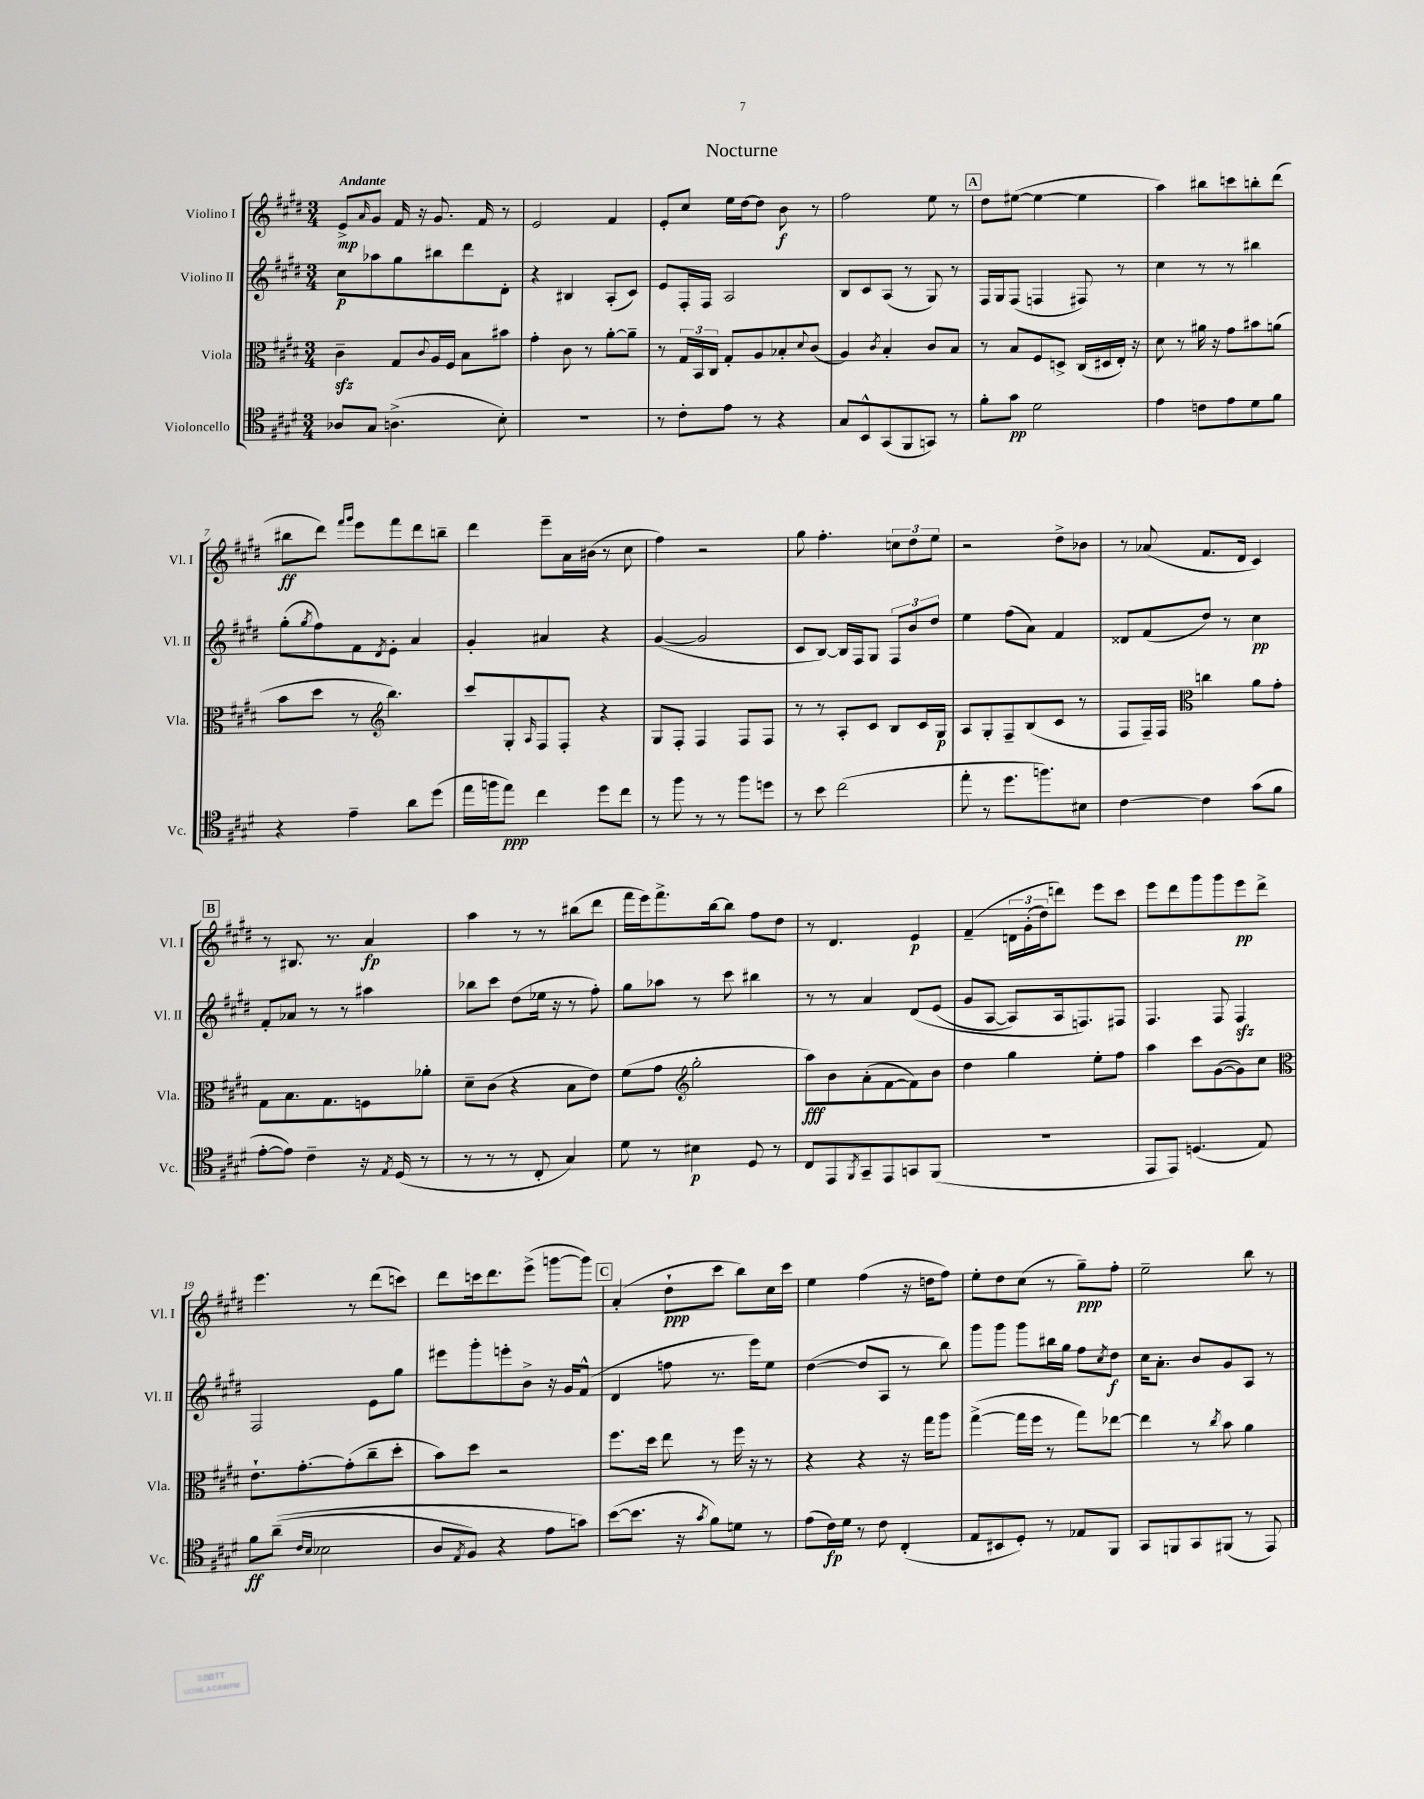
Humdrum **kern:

**kern	**dynam	**kern	**dynam	**kern	**dynam	**kern	**dynam
*part4	*part4	*part3	*part3	*part2	*part2	*part1	*part1
*staff4	*staff4	*staff3	*staff3	*staff2	*staff2	*staff1	*staff1
*I"Violoncello	*	*I"Viola	*	*I"Violino II	*	*I"Violino I	*
*I'Vc.	*	*I'Vla.	*	*I'Vl. II	*	*I'Vl. I	*
*clefC4	*	*clefC3	*	*clefG2	*	*clefG2	*
*k[f#c#g#d#]	*	*k[f#c#g#d#]	*	*k[f#c#g#d#]	*	*k[f#c#g#d#]	*
*M3/4	*	*M3/4	*	*M3/4	*	*M3/4	*
=1	=1	=1	=1	=1	=1	=1	=1
!	!	!	!	!	!	!LO:TX:a:B:t=Andante	!
8A-X/L	.	4c#zz~\	.	8cc#\L	p	8e^/L	mp
.	.	.	.	.	.	16qqa/	.
8G#/J	.	.	.	8aa-X\	.	8g#/J	.
(4.An^\	.	8G#/L	.	8gg#\	.	16f#/	.
.	.	.	.	.	.	16r	.
.	.	8qqc#/	.	.	.	.	.
.	.	16A/L	.	8bb#X\	.	8.g#/	.
.	.	16F#/JJ	.	.	.	.	.
.	.	8B\L	.	8ddd#\	.	.	.
.	.	.	.	.	.	16f#/	.
8B'\)	.	8b#X\J	.	8d#'\J	.	8r	.
=2	=2	=2	=2	=2	=2	=2	=2
2.r	.	4g#'\	.	4r	.	2e/	.
.	.	8c#\	.	4B#X/	.	.	.
.	.	8r	.	.	.	.	.
.	.	[8a'\L	.	(8A'/L	.	4f#/	.
.	.	8a~\J]	.	8c#/J)	.	.	.
=3	=3	=3	=3	=3	=3	=3	=3
8r	.	8r	.	8e/L	.	8e'/L	.
8c#'\L	.	24G#/LL	.	16F#'/L	.	8cc#/J	.
.	.	24BB/	.	.	.	.	.
.	.	.	.	16F#/JJ	.	.	.
.	.	24C#/JJ	.	.	.	.	.
8e\J	.	8G#'/L	.	2A/	.	16ee\LL	.
.	.	.	.	.	.	[16dd#\J	.
8r	.	8A/	.	.	.	8dd#\J]	.
4r	.	8B-X'/	.	.	.	8b\	f
.	.	8qqd#/	.	.	.	.	.
.	.	(8c#/J	.	.	.	8r	.
=4	=4	=4	=4	=4	=4	=4	=4
8G#/L	.	4A/)	.	8B/L	.	2ff#\	.
8BB^^/	.	.	.	8c#/	.	.	.
.	.	8qc#/	.	.	.	.	.
(8GG#/	.	4B'/	.	(8A/J	.	.	.
8FF#/	.	.	.	8r	.	.	.
8GGn/J)	.	8c#/L	.	8G#/)	.	8ee\	.
8r	.	8B/J	.	8r	.	8r	.
!!LO:REH:place=s1:t=A
=5	=5	=5	=5	=5	=5	=5	=5
8f#'\L	.	8r	.	16F#/LL	.	8dd#\L	.
.	.	.	.	16G#/J	.	.	.
8g#\J	pp	8B/L	.	(8F#/J	.	([8ee#X\J	.
2d#\	.	8F#/	.	4Fn/	.	4ee#\_	.
.	.	8Dn^/J	.	.	.	.	.
.	.	(16C#/LL	.	8F#X/)	.	4ee#\]	.
.	.	16D#X/	.	.	.	.	.
.	.	16E'/JJ)	.	8r	.	.	.
.	.	16r	.	.	.	.	.
=6	=6	=6	=6	=6	=6	=6	=6
4e\	.	8d#\	.	4cc#\	.	4aa\)	.
.	.	8r	.	.	.	.	.
8cn\L	.	16a#X\	.	8r	.	8bb#X\L	.
.	.	16r	.	.	.	.	.
8e\	.	8g#\L	.	8r	.	8cccn\	.
8d#\	.	8b#X\	.	4bb#X\	.	8bbn'\	.
8f#\J	.	(8an\J	.	.	.	(8ddd#\J	.
!!LO:LB:g=z
=7	=7	=7	=7	=7	=7	=7	=7
4r	.	8b\L	.	(8gg#'\L	.	8bb#X\L	ff
.	.	.	.	8qgg#/	.	.	.
.	.	8dd#\J	.	8ff#\)	.	8ddd#\J)	.
.	.	.	.	.	.	16qqfff#/LL	.
.	.	.	.	.	.	16qqggg#/JJ	.
4e~\	.	8r	.	8f#\	.	8eee\L	.
*	*	*clefG2	*	*	*	*	*
.	.	.	.	8qd#/	.	.	.
.	.	4.bb\)	.	8e'\J	.	8fff#\	.
8a\L	.	.	.	4a/	.	8ddd#\	.
(8dd#\J	.	.	.	.	.	8bbn~\J	.
=8	=8	=8	=8	=8	=8	=8	=8
16ee\LL	.	8ccc#/L	.	4g#'/	.	4ddd#\	.
16ffn\J	.	.	.	.	.	.	.
8ee\J)	ppp	8G#'/	.	.	.	.	.
.	.	16qqA/	.	.	.	.	.
4cc#\	.	8F#/	.	4a#X/	.	8eee~\L	.
.	.	8F#'/J	.	.	.	16a\L	.
.	.	.	.	.	.	(16b#X\JJ	.
8dd#\L	.	4r	.	4r	.	8r	.
8cc#\J	.	.	.	.	.	8cc#\	.
=9	=9	=9	=9	=9	=9	=9	=9
8r	.	8G#/L	.	([4g#/	.	4ff#\)	.
8ff#\	.	8F#'/J	.	.	.	.	.
8r	.	4F#/	.	2g#/]	.	2r	.
8r	.	.	.	.	.	.	.
8ff#\L	.	8F#/L	.	.	.	.	.
8ddn\J	.	8F#/J	.	.	.	.	.
=10	=10	=10	=10	=10	=10	=10	=10
8r	.	8r	.	8c#/L	.	8gg#\	.
8b\	.	8r	.	[8B/J)	.	4.ff#'\	.
(2cc#\	.	8A'/L	.	16B/LL]	.	.	.
.	.	.	.	16F#/J	.	.	.
.	.	8c#/J	.	8G#/J	.	.	.
.	.	8B/L	.	12F#/L	.	12ccn\L	.
.	.	.	.	12b/	.	12dd#\	.
.	.	16c#/L	.	.	.	.	.
.	.	.	.	12dd#/J	.	12ee\J	.
.	.	16G#/JJ	p	.	.	.	.
=11	=11	=11	=11	=11	=11	=11	=11
8ee'\	.	8A/L	.	4ee\	.	2r	.
8r	.	8G#'/	.	.	.	.	.
8.dd#\L	.	8F#~/	.	(8ff#\L	.	.	.
.	.	(8B/	.	8a\J)	.	.	.
8.ffn\)	.	.	.	.	.	.	.
.	.	8c#/J	.	4f#/	.	8dd#^\L	.
8B#X\J	.	8r	.	.	.	8b-X\J	.
=12	=12	=12	=12	=12	=12	=12	=12
[4c#\	.	8F#/L	.	8d##X/L	.	8r	.
.	.	16F#~/L)	.	(8f#/	.	(8a-X/	.
.	.	16F#/JJ	.	.	.	.	.
*	*	*clefC3	*	*	*	*	*
4c#\]	.	4ccn\	.	8dd#/J)	.	8.f#/L	.
.	.	.	.	8r	.	.	.
.	.	.	.	.	.	16d#/Jk	.
(8g#\L	.	8a\L	.	4cc#\	pp	4c#/)	.
8f#\J	.	8g#'\J	.	.	.	.	.
!!LO:LB:g=z
!!LO:REH:place=s1:t=B
=13	=13	=13	=13	=13	=13	=13	=13
[8e'\L	.	8G#\L	.	8f#'/L	.	8r	.
8e\J])	.	8.B\	.	8a-X/J	.	8.B#X/	.
4c#~\	.	.	.	8r	.	.	.
.	.	8.G#\	.	.	.	8.r	.
.	.	.	.	8r	.	.	.
16r	.	8Fn\	.	4aa#X\	.	4a/	fp
8qE/	.	.	.	.	.	.	.
(16D#/	.	.	.	.	.	.	.
8r	.	8a-X'\J	.	.	.	.	.
=14	=14	=14	=14	=14	=14	=14	=14
8r	.	8d#~\L	.	8bb-X\L	.	4aa\	.
8r	.	(8c#\J	.	8ccc#\J	.	.	.
8r	.	4r	.	(8dd#\L	.	8r	.
8C#'/	.	.	.	16ee-X\Jk	.	8r	.
.	.	.	.	16r	.	.	.
4G#/)	.	8B\L	.	8r	.	(8bb#X\L	.
.	.	8e\J)	.	8ff#'\)	.	8ddd#\J	.
=15	=15	=15	=15	=15	=15	=15	=15
8d#\	.	(8f#\L	.	8gg#\L	.	16fff#\LL	.
.	.	.	.	.	.	16eee\J)	.
8r	.	8g#\J	.	8aa-X\J	.	8.fff#^\	.
*	*	*clefG2	*	*	*	*	*
4B#X\	p	2gg#'\	.	8r	.	.	.
.	.	.	.	.	.	[16bb\k	.
.	.	.	.	8ccc#\	.	8bb\J]	.
8D#/	.	.	.	4bb#X\	.	8ff#\L	.
8r	.	.	.	.	.	8dd#\J	.
=16	=16	=16	=16	=16	=16	=16	=16
8C#/L	.	8aa\L)	fff	8r	.	8r	.
8EE/	.	8b\	.	8r	.	4.d#/	.
8qFF#/	.	.	.	.	.	.	.
8GG#~/	.	(8a'\	.	4a/	.	.	.
8EE/	.	[8f#\	.	.	.	.	.
8GGn/	.	8f#\])	.	(8d#/L	.	4e/	p
(8FF#/J	.	8b\J	.	(8e/J	.	.	.
=17	=17	=17	=17	=17	=17	=17	=17
2.r	.	4dd#\	.	8g#/L	.	(4f#~/	.
.	.	.	.	[8A/J	.	.	.
.	.	4gg#\	.	8A/L])	.	24dn\LL	.
.	.	.	.	.	.	(24g#'\	.
.	.	.	.	.	.	24dd#\J)	.
.	.	.	.	16A/k	.	8dddn\J)	.
.	.	.	.	8.Fn/)	.	.	.
.	.	8ee'\L	.	.	.	8eee\L	.
.	.	8ff#\J	.	8F#X/J	.	8ccc#\J	.
=18	=18	=18	=18	=18	=18	=18	=18
8EE/L	.	4aa\	.	4.F#/	.	8eee\L	.
8EE/J)	.	.	.	.	.	8ddd#\	.
(4.Dn/	.	8ccc#\L	.	.	.	8ggg#\	.
.	.	([8g#\	.	8F#/	.	8ggg#\	.
.	.	8g#\])	.	4F#zz/	.	8eee\	pp
8E/)	.	8cc#\J	.	.	.	8ddd#^\J	.
!!LO:LB:g=z
=19	=19	=19	=19	=19	=19	=19	=19
*	*	*clefC3	*	*	*	*	*
8f#\L	ff	8.e`\L	.	2F#/	.	4.eee\	.
((8a~\J	.	.	.	.	.	.	.
.	.	[8.g#'\	.	.	.	.	.
16qqc#/LL	.	.	.	.	.	.	.
16qqB/JJ	.	.	.	.	.	.	.
2B-X\	.	.	.	.	.	.	.
.	.	(8g#'\]	.	.	.	8r	.
.	.	8cc#~\	.	8e\L	.	(8ddd#\L	.
.	.	8dd#'\J	.	8gg#\J	.	8cccn\J)	.
=20	=20	=20	=20	=20	=20	=20	=20
8A/L	.	8b\L)	.	8eee#X\L	.	8ddd#\L	.
8qE/	.	.	.	.	.	.	.
8F#/J)	.	8dd#\J	.	8ggg#'\	.	16cccn\k	.
.	.	.	.	.	.	8.ddd#\	.
4r	.	2r	.	8eeen'\	.	.	.
.	.	.	.	8b^\J	.	(8eee^\J	.
8e\L	.	.	.	16r	.	[8gggn\L	.
.	.	.	.	16g#/KL	.	.	.
8gn\J)	.	.	.	(8f#^^/J	.	8ggg\J])	.
!!LO:REH:place=s1:t=C
=21	=21	=21	=21	=21	=21	=21	=21
([8b\L	.	8.ff#\L	.	4d#/	.	(4a'/	.
8.b\J]	.	.	.	.	.	.	.
.	.	16dd#\Jk	.	.	.	.	.
.	.	8ee\	.	8ffn\	.	8dd#`\L	ppp
16r	.	.	.	.	.	.	.
8qg#/	.	.	.	.	.	.	.
8f#\L)	.	8r	.	8.r	.	8ccc#\J	.
8dn\J	.	16ff#\	.	.	.	8bb\L)	.
.	.	16r	.	16eee\KL)	.	.	.
8r	.	8r	.	8ee\J	.	16cc#\L	.
.	.	.	.	.	.	16ccc#\JJ	.
=22	=22	=22	=22	=22	=22	=22	=22
(8e\L	.	4r	.	([4dd#\	.	4ee\	.
16c#\L)	fp	.	.	.	.	.	.
16d#\JJ	.	.	.	.	.	.	.
8r	.	4r	.	8dd#/L]	.	(4ff#\	.
8c#\	.	.	.	8A/J	.	.	.
(4C#'/	.	16r	.	8r	.	16r	.
.	.	16gg#\KL	.	.	.	16ddn\KL	.
.	.	8aa\J	.	8bb\)	.	8ff#\J)	.
=23	=23	=23	=23	=23	=23	=23	=23
8E/L	.	([4gg#^\	.	8ggg#\L	.	8ee'\L	.
8BB#X/	.	.	.	8ggg#\J	.	8dd#\	.
8D#'/J)	.	16gg#\LL]	.	8ggg#\L	.	(8cc#\J	.
.	.	16ff#\JJ	.	.	.	.	.
8r	.	8r	.	16bb#X\L	.	8r	.
.	.	.	.	16gg#\JJ	.	.	.
8E-X/L	.	8gg#\L)	.	8ff#\L	.	8gg#~\L)	ppp
.	.	.	.	8qcc#/	.	.	.
8FF#/J	.	[8ee-X\J	.	8dd#\J	f	8ff#'\J	.
=24	=24	=24	=24	=24	=24	=24	=24
8GG#/L	.	4ee-\]	.	16cc#\KL	.	2ee~\	.
.	.	.	.	8.a'\J	.	.	.
8FFn/	.	.	.	.	.	.	.
8GG#/	.	8r	.	8b/L	.	.	.
.	.	8qcc#/	.	.	.	.	.
(8FF#X/J	.	8b\	.	8g#/	.	.	.
8r	.	4a\	.	8A/J	.	8bb\	.
8EE/)	.	.	.	8r	.	8r	.
==	==	==	==	==	==	==	==
*-	*-	*-	*-	*-	*-	*-	*-
